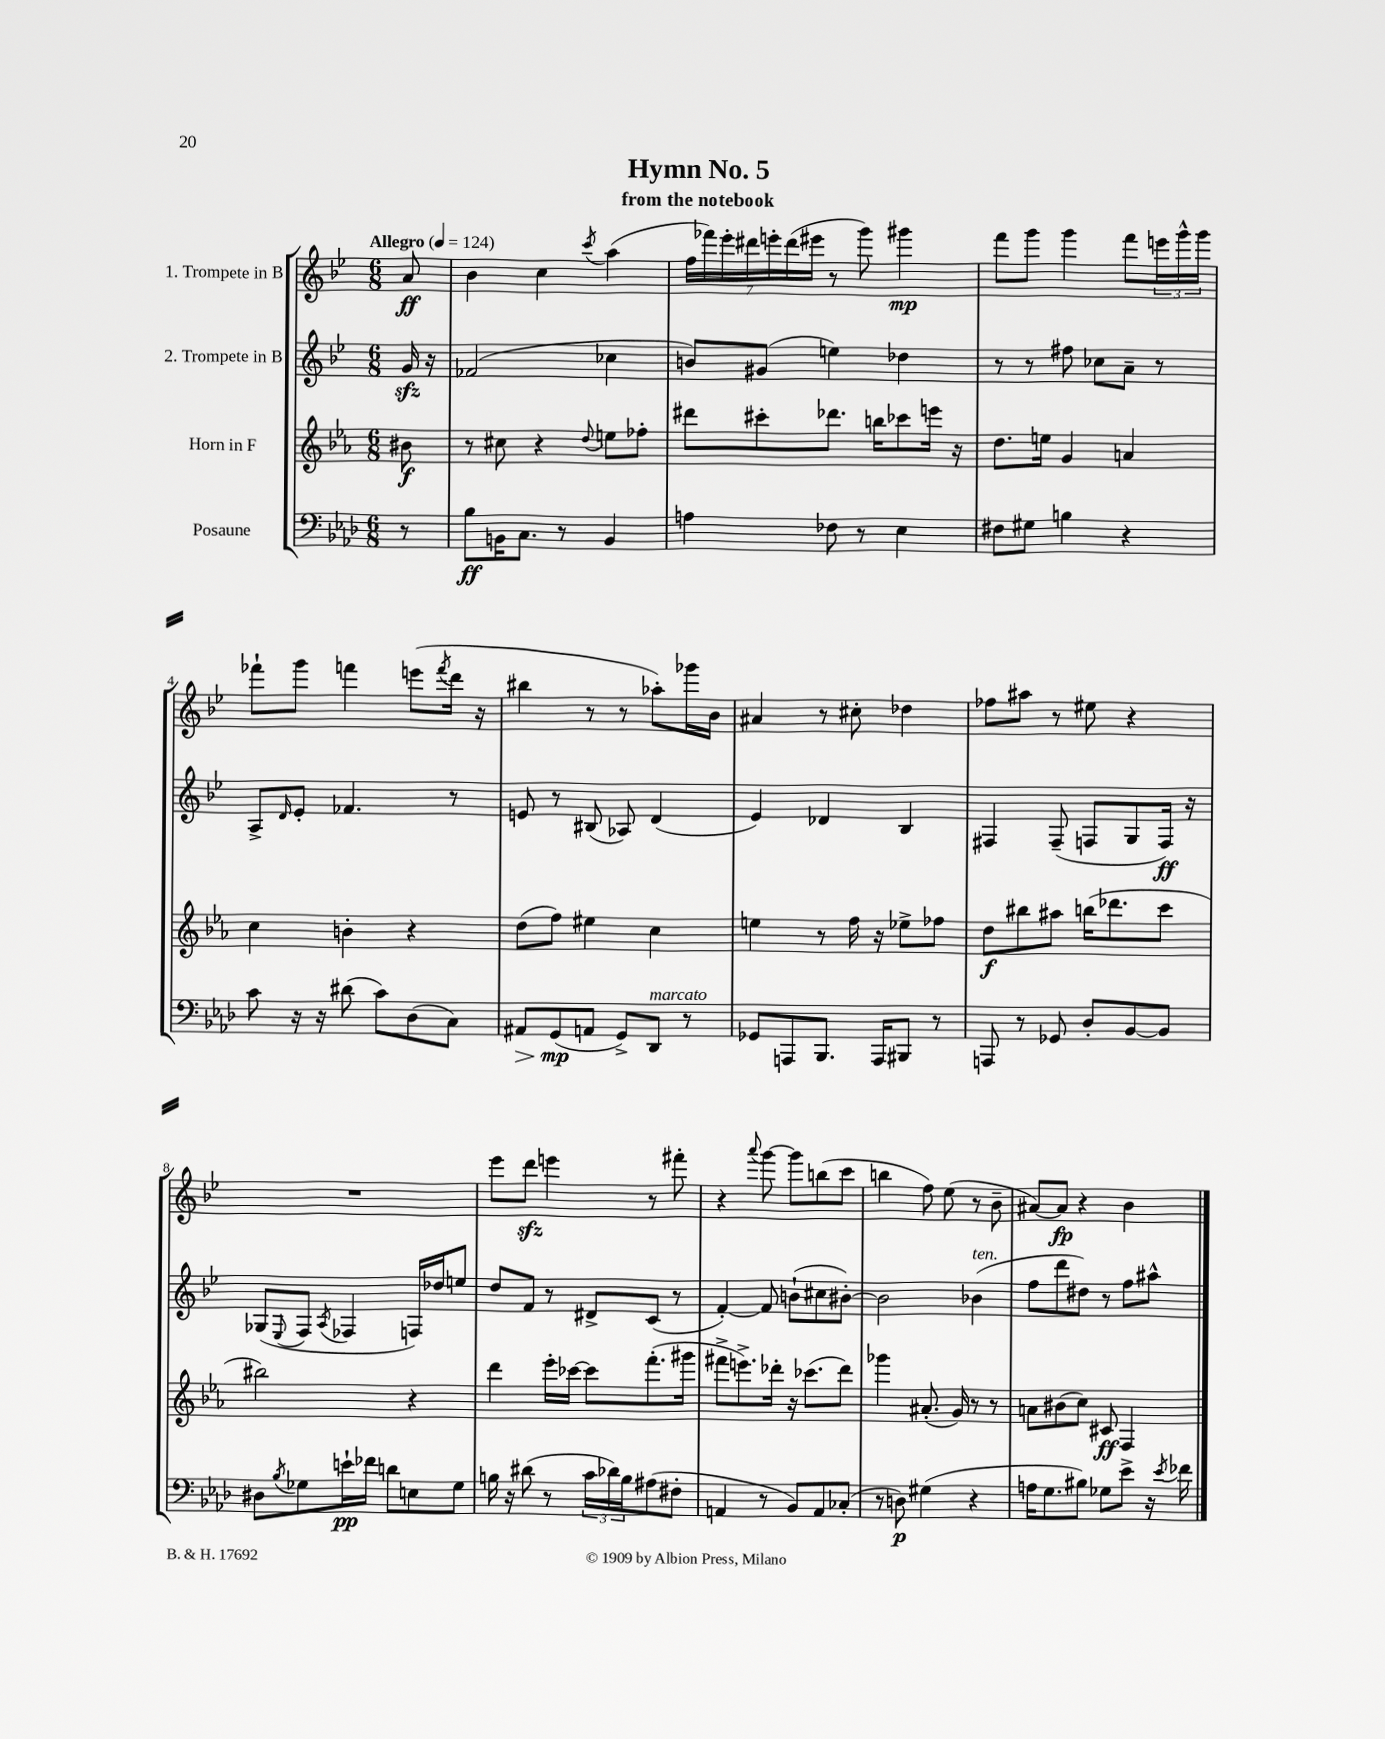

**kern	**kern	**kern	**kern
*staff4	*staff3	*staff2	*staff1
*clefF4	*clefG2	*clefG2	*clefG2
*k[b-e-a-d-]	*k[b-e-a-]	*k[b-e-]	*k[b-e-]
*M6/8	*M6/8	*M6/8	*M6/8
*MM124	*MM124	*MM124	*MM124
8r	8b#\	16g/	8a/
.	.	16r	.
=	=	=	=
8B-\L	8r	(2f-/	4b-\
16BB\K	8cc#\	.	.
8.C\J	.	.	.
.	4r	.	4cc\
8r	.	.	.
.	8qqdd/	.	8qccc/
4BB/	8ee\L	4cc-\	(4aa\
.	8ff-'\J	.	.
=	=	=	=
4A\	8ddd#\L	8b/L)	28ff\LL
.	.	.	28fff-\)
.	.	.	28eee-'\
.	.	.	28ddd#\
.	8ccc#'\	(8g#/J	.
.	.	.	28eee'\
.	.	.	(28ddd#\
.	.	.	28eee#\JJ
8F-\	8.ddd-\J	4ee\)	8r
8r	.	.	8ggg\)
.	16bb\LK	.	.
4E-\	8ccc-\	4dd-\	4ggg#\
.	16eee\Jk	.	.
.	16r	.	.
=	=	=	=
8F#\L	8.dd\L	8r	8fff\L
8G#\J	.	8r	8ggg\J
.	16ee\Jk	.	.
4B\	4g/	8ff#\	4ggg\
.	.	8cc-\L	.
4r	4a/	8a~\J	8fff\L
.	.	8r	24eee\L
.	.	.	24ggg^^\
.	.	.	24ggg\JJ
=	=	=	=
8c\	4cc\	8A^/L	8fff-`\L
.	.	16qqd/	.
16r	.	8e-'/J	8ggg\J
16r	.	.	.
(8d#\	4b'\	4.f-/	4fff\
8c\L)	.	.	.
(8D-\	4r	.	(8eee\L
.	.	.	8qfff/
8C\J)	.	8r	16ddd\Jk
.	.	.	16r
=	=	=	=
8AA#/L	(8dd\L	8e/	4bb#\
(8GG/	8ff\J)	8r	.
8AA/J	4ee#\	(8B#/	8r
8GG^/L)	.	8A-/)	8r
8DD-/J	4cc\	(4d/	8aa-'\L)
8r	.	.	16ggg-\L
.	.	.	16b-\JJ
=	=	=	=
8GG-/L	4ee\	4e-/)	4a#/
8AAA/	.	.	.
8.BBB-/J	8r	4d-/	8r
.	16ff\	.	8cc#'\
16AAA/LK	16r	.	.
8BBB#/J	8ee-^\L	4B-/	4dd-\
8r	8ff-\J	.	.
=	=	=	=
8AAA/	8dd\L	4F#/	8ff-\L
8r	8bb#\	.	8aa#\J
8GG-/	8aa#\J	(8F#~/	8r
8D-'/L	(16bb\LK	8F/L	8ee#\
.	8.ddd-\	.	.
[8BB-/	.	8G/	4r
8BB-/]J	8ccc\J	16F/Jk)	.
.	.	16r	.
=	=	=	=
8D#\L	2bb#\)	(8G-/L	2.r
8qB-/	.	8qqE-/	.
8G-\	.	8F/J	.
.	.	8qA/	.
16e`\L	.	4F-/	.
16f-\JJ	.	.	.
8d\L	.	.	.
8E\	4r	16F/LL)	.
.	.	16dd-/J	.
8G-\J	.	8ee/J	.
=	=	=	=
16B\	4ddd\	8dd/L	8eee-\L
16r	.	.	.
(8d#\	.	8f/J	8ddd\J
8r	16eee-'\LL	8r	4eee\
.	[16ccc-\JJ	.	.
24c\LL	8ccc-\]L	8d#^/L	.
24d-\)	.	.	.
24B\J	.	.	.
(8A#\	(8.fff'\	(8c/J	8r
8F#'\J	.	8r	8fff#'\
.	16ggg#\Jk	.	.
=	=	=	=
4AA/	8fff#^\L	[4f'/)	4r
.	8.eee^\)	.	.
.	.	.	8qqaaa/
8r	.	8f/]	[8ggg\
.	16ddd-'\Jk	.	.
8BB-/L)	16r	(8b`\L	8ggg\]L
.	(8.ccc-\L	.	.
8AA/	.	8cc#\	(8bb\
(8C-'/J	8ddd-\J)	[8b#'\J)	8ccc\J
=	=	=	=
8r	4ggg-\	2b#\]	4bb\
8D\)	.	.	.
(4G#\	(8.a#'/	.	8ff\)
.	.	.	(8ee-\
.	16g/)	.	.
4r	8r	(4b-\	8r
.	8r	.	8b-~\
=	=	=	=
16A\LK	8a\L	8ff\L	[8a#/L)
8.G\	.	.	.
.	(8b#\	8ddd\	8a#/]J
8B#\J)	8cc\J)	8dd#\J)	4r
8G-\L	8c#/	8r	.
8e-^\J	4F/	8ff\L	4b-\
16r	.	8aa#^^\J	.
8qe-/	.	.	.
16f-\	.	.	.
==	==	==	==
*-	*-	*-	*-
